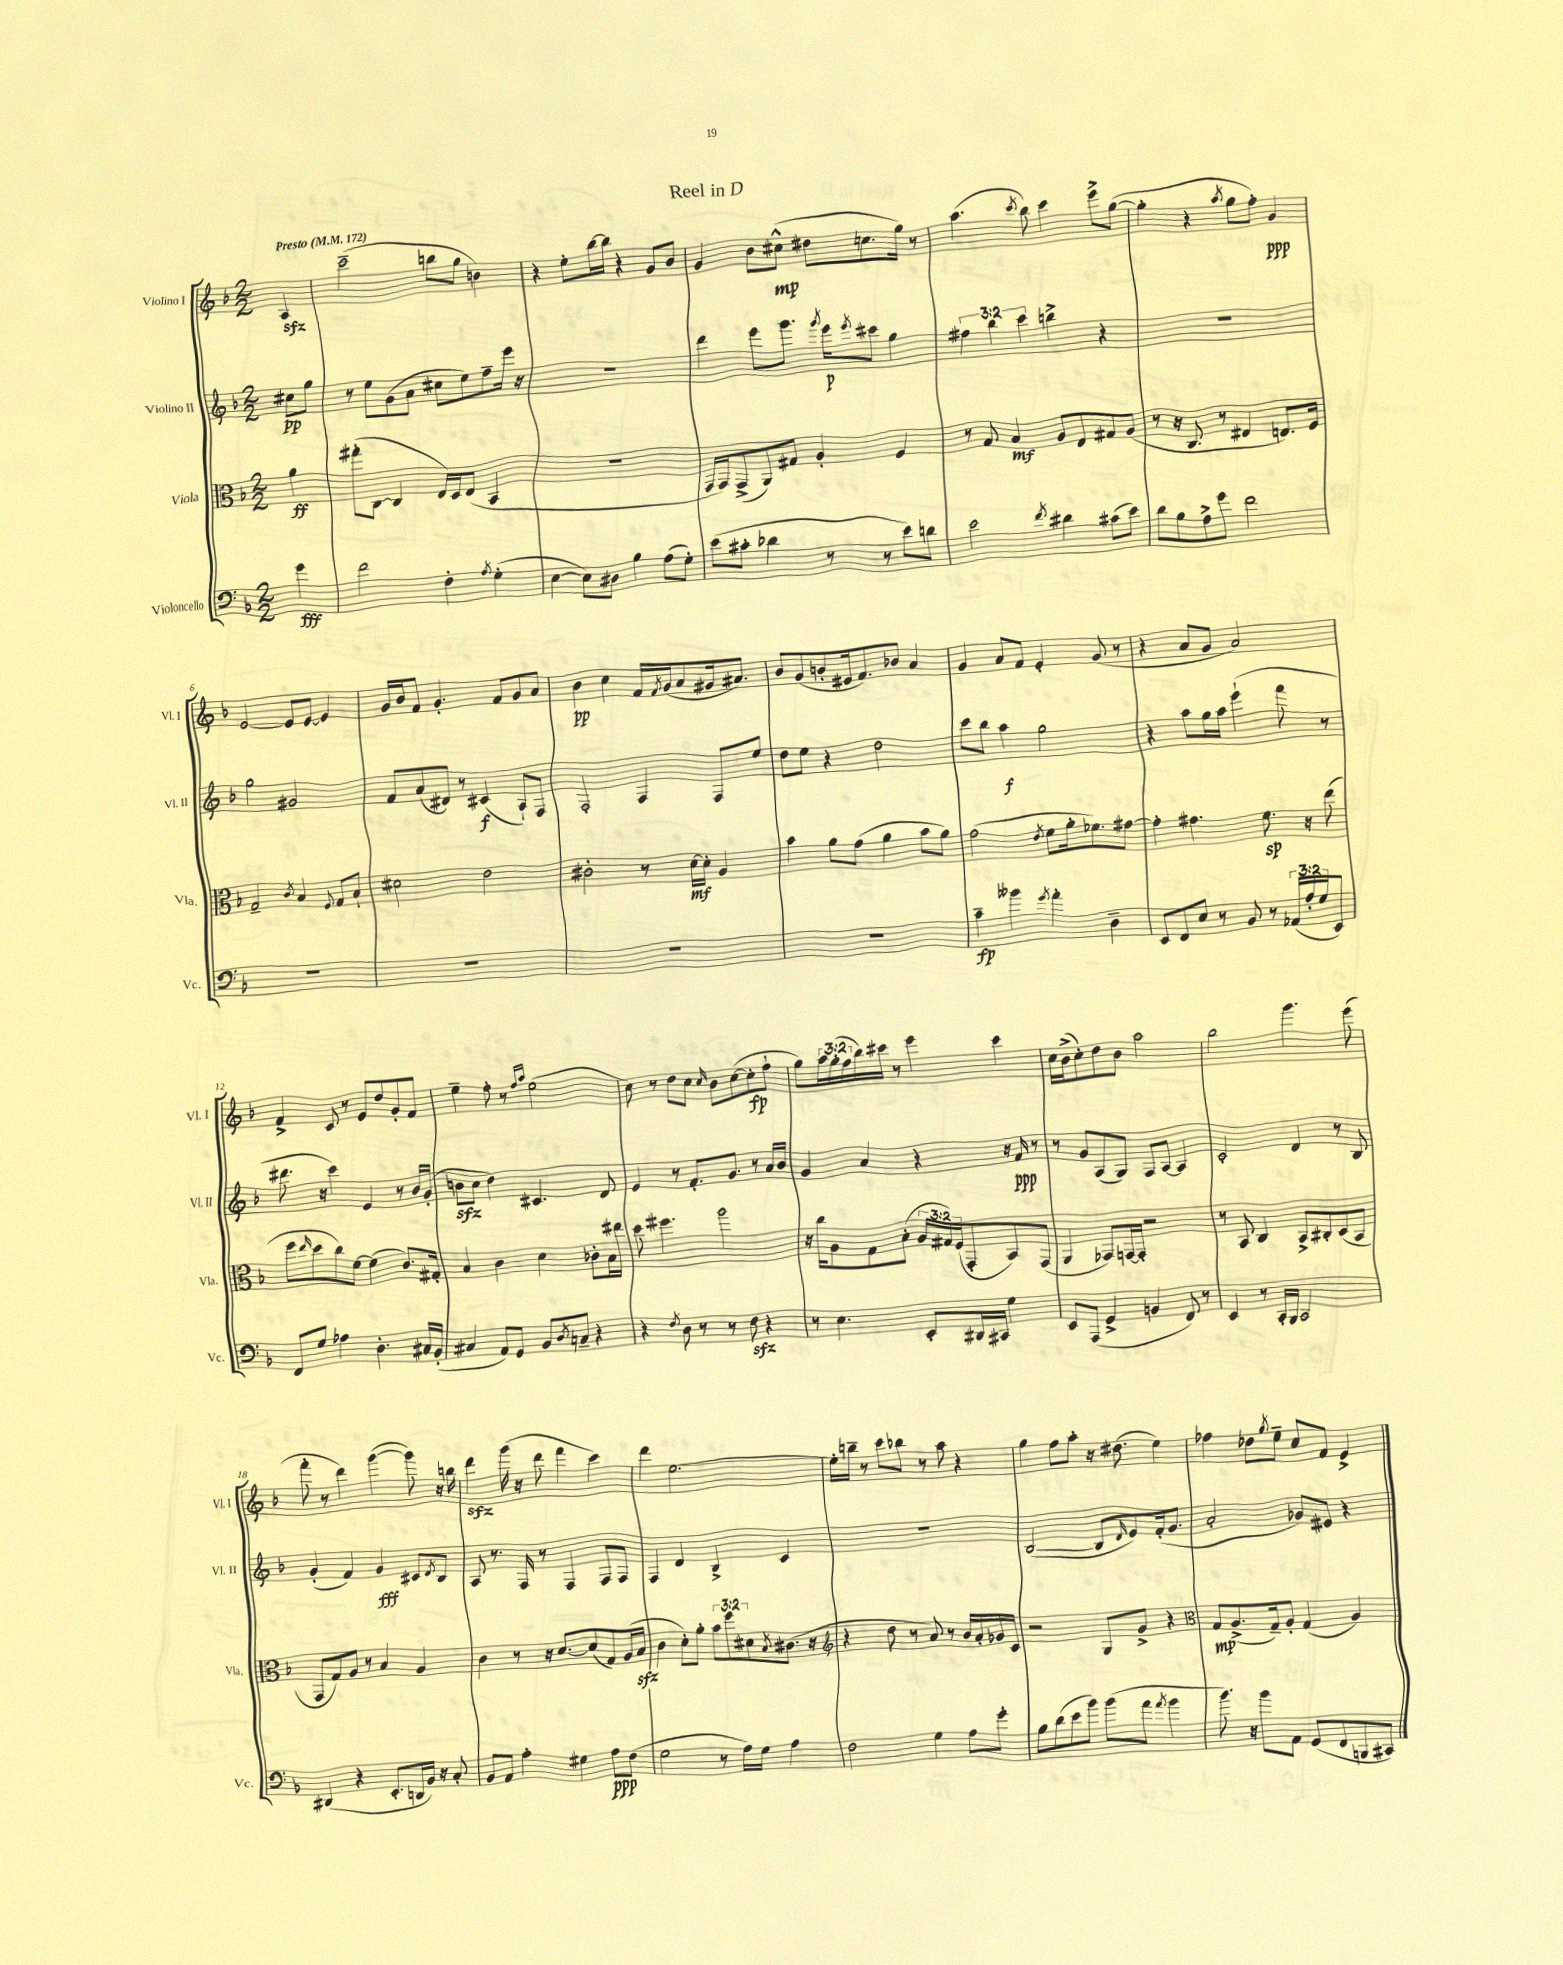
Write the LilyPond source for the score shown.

\header { title = "Reel in D" }
<<
\new StaffGroup <<
\new Staff = "s0" \with { instrumentName = "Violino I" shortInstrumentName = "Vl. I" } {
    \clef treble \key f \major \numericTimeSignature \time 2/2 \override Staff.TupletNumber.text = #tuplet-number::calc-fraction-text \partial 4 \tempo "Presto" 4 = 172
    a4\sfz |
    c'''2--( b''8 g''8 b'4) |
    r4 e''8-. bes''16~ bes''16 r4 g'8 bes'8 |
    g'4 bes'8 cis''8-^\mp( dis''8 c''8. g''16) r8 |
    a''4.( \acciaccatura { c'''8 } bes''8) c'''4 e'''8-> g''8~( |
    g''4-. r4 \acciaccatura { a''8 } g''8 f''8-.) g'4\ppp |
    e'2~ e'8 e'8~ e'4 |
    g'16 bes'16 f'8 g'4.-. f'8 g'8 a'8 |
    bes'4\pp c''4 f'16 \acciaccatura { f'8 } g'16( a'8 gis'16 ais'8.) |
    bes'8 g'8( b'8-. eis'16 f'8.) bes'8 a'4 |
    g'4 a'8 f'8 e'4-. g'8( r8 |
    r4 a'8 g'8 a'2) |
    f'4-> c'8 r8 e'8 d''8 g'8-. f'8 |
    e''4-- f''8-. r8 \grace { f''16 a''16 } e''2( |
    c''8) r8 d''8 c''8 \grace { c''16 } bes'8 c''8~( c''8-.\fp f''8-! |
    g''8) \tuplet 3/2 { a''16 g''16-.( f''16 } bes''16) cis'''16 r8 e'''4 cis'''4 |
    c''16 bes'16->( c''8-.) d''8 bes'8 a''2 |
    bes''2 g'''4. e'''8( |
    f'''8-. r8 d'''4) g'''4~( g'''8) r16 b''16 |
    d'''4\sfz g'''16( r16 d'''8 f'''4 c'''4) |
    d'''4 e''2.~ |
    e''16-. b''16-- r8 c'''8 bes''8 r8 a''8 r4 |
    g''4 f''8 a''8-. r16 dis''8.( e''4) |
    fes''4 des''8 \acciaccatura { g''8 } e''8-- c''8 f'8 e'4-> \bar "|." |
}
\new Staff = "s1" \with { instrumentName = "Violino II" shortInstrumentName = "Vl. II" } {
    \clef treble \key f \major \numericTimeSignature \time 2/2 \override Staff.TupletNumber.text = #tuplet-number::calc-fraction-text \partial 4
    cis''8\pp g''8 |
    r8 e''8 g'8( a'8 cis''8 e''8) f''8-- e'''16 r16 |
    R1 |
    d'''4 e'''8 g'''8. \acciaccatura { g'''8 } e'''16\p \acciaccatura { e'''8 } cis'''8 g''4 |
    \tuplet 3/2 { fis''4 bes''4 c'''4 } b''4-> r4 |
    R1 |
    g''2 gis'2 |
    f'8 a'8( dis'8) r8 cis'4\f( a8-!) f8 |
    f2-. f4 f8 e''8 |
    d''8 e''8 r4 d''2 |
    c'''8 bes''8 a''4\f g''2 |
    r4 a''8 g''16 a''16 e'''4-!( f'''8 r8 |
    dis'''8. r16 c'''4) e'4 r8 bes'16 g'16-.( |
    b'8\sfz c''8 d''4) cis'4. d'8 |
    e'4 r8 f'8.-. g'8. r8 a'16 bes'16 |
    g'4 a'4 r4 r16 f'16\ppp r8 |
    r8 g'8 a8( g8) f8 a8~ a4 |
    c'2-. d'4 r8 bes8 |
    g'4-.( f'4) g'4\fff cis'8 \acciaccatura { d'8 } bes8 |
    a8 r8. f16 r8 f4 f8 f8 |
    f4 d'4 bes4-> c'4 |
    R1 |
    bes2~( bes8 \grace { d'16 } e'8) f'16-.( g'8. |
    a'2-. ges'8) eis'8 r4 \bar "|." |
}
\new Staff = "s2" \with { instrumentName = "Viola" shortInstrumentName = "Vla." } {
    \clef alto \key f \major \numericTimeSignature \time 2/2 \override Staff.TupletNumber.text = #tuplet-number::calc-fraction-text \partial 4
    a'4\ff |
    gis''8-.( c8~ c4 e16) d16 e8( bes,4 |
    R1 |
    g,16 g,16) g,8->( a,8) gis8 a4-. f4 |
    r8 g8 bes4\mf a8 e8 gis8 a8( |
    r8 r16 c8. r8 eis4 e8.) f16 |
    g2-- \acciaccatura { c'8 } bes4 \appoggiatura { f8 } g8 bes8-! |
    dis'2 e'2 |
    cis'2-. r8 d'16~\mf d'16-. a4 |
    bes'4 a'8 g'8( a'4 bes'8 a'8) |
    g'2( \acciaccatura { e'8 } f'8 a'16-. fes'8.) gis'8~ |
    gis'4-. gis'4. f'8.\sp r16 e''8( |
    f''8 \grace { e''16 } d''8 c''8) f'8~ f'4( c'8.) gis16-. |
    bes4 c'4 d'4 ces'8-. bes16 eis''16 |
    d''8 fis''4. a''2 |
    r16 c''16 a8 g8 bes8-.( \tuplet 3/2 { a16 gis16) f16( } g,8-. bes,8) g,8( |
    a,4 ges,8) g,16~ g,16-. r2 |
    r8 bes,8 c4 bes,8-> cis8-. d8( bes,8 |
    g,8 g8) a8 r8 bes4 a4 |
    c'4 r8 r16 d'8.~ d'8( g8) a16( bes16\sfz |
    c'4 d'8-.) a'8-. \tuplet 3/2 { bes'8 f''8 dis'8 } \acciaccatura { bes8 } cis'8.( r16 |
    \clef treble r4 d''8 r8 a'8) r8 bes'16 a'16-. ges'16 c'16 |
    r2 g8 g'8-> r4 |
    \clef alto g8\mp a8.->( g16--) a8-. g4( a4) \bar "|." |
}
\new Staff = "s3" \with { instrumentName = "Violoncello" shortInstrumentName = "Vc." } {
    \clef bass \key f \major \numericTimeSignature \time 2/2 \override Staff.TupletNumber.text = #tuplet-number::calc-fraction-text \partial 4
    g'4\fff |
    f'2 f4-. \acciaccatura { a8 } g4-.( |
    e4~ e8) dis8 bes4 a8( g8-.) |
    e'8( cis'8-. des'4 r8 r8 e'8) d'8 |
    e'2 \acciaccatura { f'8 } dis'4 cis'8( e'8) |
    d'8 bes8 a8-> g'8 f'2 |
    R1 |
    R1 |
    R1 |
    R1 |
    c'4--\fp beses'4 \acciaccatura { g'8 } a'4-. d4-- |
    e,8 f,8 e8 r8 bes,8 r8 \tuplet 3/2 { aes,16( a16-. g16 } e,8) |
    f,8 g8 aes4 d4.-. cis16 bes,16-.( |
    cis4 a,8) g,8 bes,8 \acciaccatura { d8 } c8-- r4 |
    r4 \acciaccatura { f8 } d8 r8 r8 f8\sfz r4 |
    r8 e4. e,8-. dis,16 cis,16 g4 |
    e,8 a,,8( g,4-> b,4 f,8) r8 |
    e,4 r8 c,16-. bes,,16 c,2 |
    dis,4( r4 e,8.-. d,16 bes,16) r16 c8-. |
    bes,8 a,8 a4-. gis4 a8\ppp f8( |
    g2 r8 a16) g16 a4 |
    f2 g4 a8 g'8-. |
    bes8 d'8( e'8 bes'8) bes'8( a'8 \acciaccatura { a'8 } bes'4 |
    bes'8.) r16 bes'8 a,8 g,8( f,8 b,,8 cis,8) \bar "|." |
}
>>
>>
